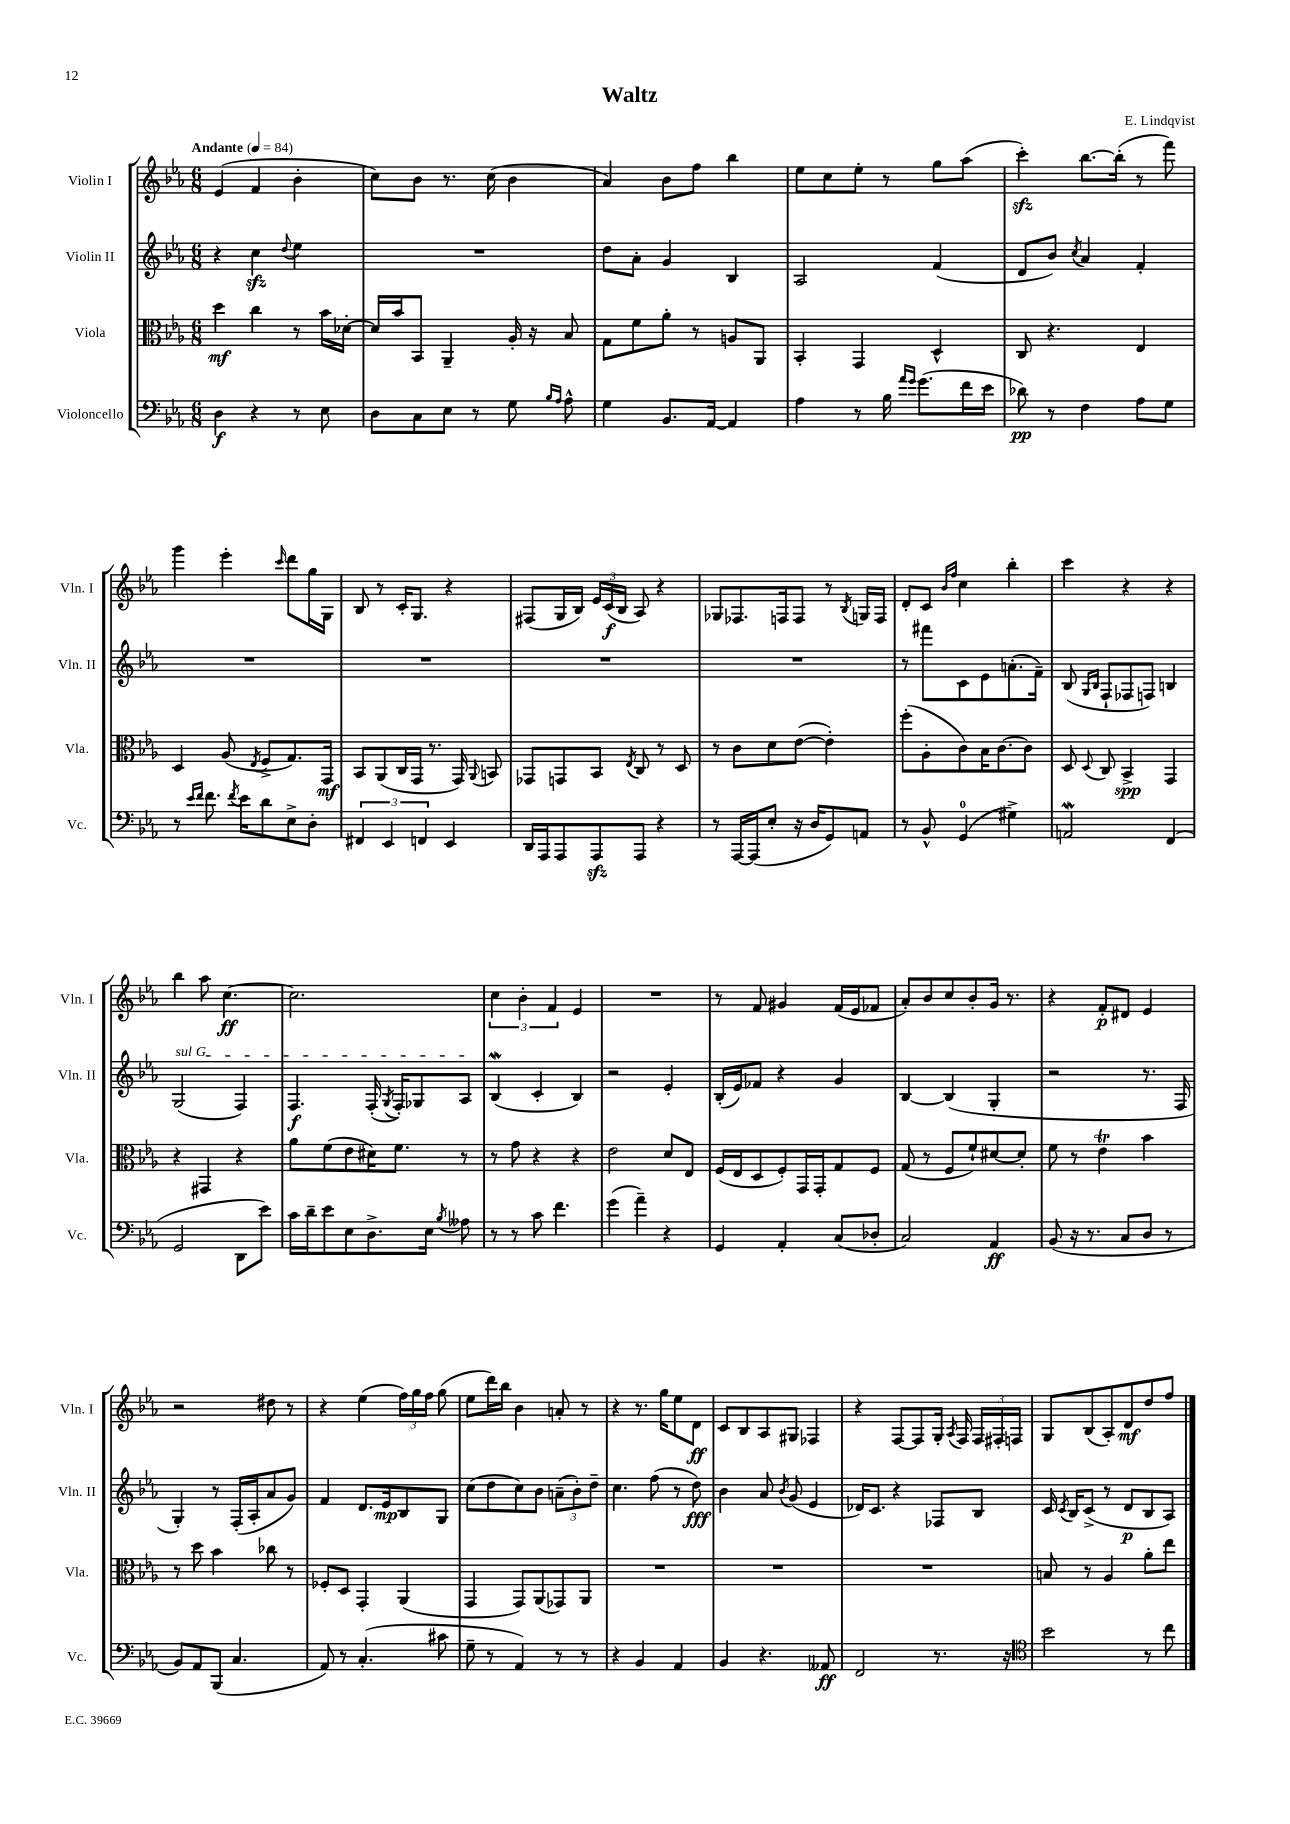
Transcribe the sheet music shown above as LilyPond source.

\header { title = "Waltz" composer = "E. Lindqvist" }
<<
\new StaffGroup <<
\new Staff = "s0" \with { instrumentName = "Violin I" shortInstrumentName = "Vln. I" } {
    \clef treble \key ees \major \numericTimeSignature \time 6/8 \tempo "Andante" 4 = 84
    \autoBeamOff ees'4( f'4 bes'4-. |
    c''8[) bes'8] r8. c''16( bes'4 |
    aes'4) bes'8[ f''8] bes''4 |
    ees''8[ c''8 ees''8]-. r8 g''8[ aes''8]( |
    c'''4-.\sfz) bes''8.[~ bes''16]-.( r8 f'''8) |
    g'''4 ees'''4-. \grace { c'''16 } d'''8[ g''16 g16] |
    bes8 r8 c'16[-. g8.] r4 |
    fis8[( g16 bes16]) \tuplet 3/2 { ees'16[ c'16\f( bes16] } aes8) r4 |
    ges8[ fes8. f16 f8] r8 \acciaccatura { bes8 } g16[ f16] |
    d'8[-. c'8] \grace { bes'16[ f''16] } c''4 bes''4-. |
    c'''4 r4 r4 |
    bes''4 aes''8 c''4.~\ff |
    c''2. |
    \tuplet 3/2 { c''4 bes'4-. f'4 } ees'4 |
    R2. |
    r8 f'8 gis'4 f'16[( ees'16 fes'8] |
    aes'8[-.) bes'8 c''8 bes'8-. g'16] r8. |
    r4 f'8[-.\p dis'8] ees'4 |
    r2 dis''8 r8 |
    r4 ees''4( \tuplet 3/2 { f''16[) g''16 f''16] } g''8( |
    ees''8[ d'''16) bes''16] bes'4 a'8-. r8 |
    r4 r8. g''16[ ees''8 d'8]\ff |
    c'8[ bes8 aes8 gis8] fes4 |
    r4 f8[~ f8 g16]-. \acciaccatura { aes8 } f16 \tuplet 3/2 { f16[ fis16-. f16] } |
    g8[ bes8( aes8-.) d'8\mf d''8 f''8] \bar "|." |
}
\new Staff = "s1" \with { instrumentName = "Violin II" shortInstrumentName = "Vln. II" } {
    \clef treble \key ees \major \numericTimeSignature \time 6/8
    \autoBeamOff r4 c''4\sfz \appoggiatura { d''8 } ees''4 |
    R2. |
    d''8[ aes'8]-. g'4 bes4 |
    aes2 f'4( |
    d'8[ bes'8]) \acciaccatura { c''8 } aes'4 f'4-. |
    R2. |
    R2. |
    R2. |
    R2. |
    r8 fis'''8[ c'8 ees'8 a'8.-.( f'16]--) |
    bes8( \grace { g16[ bes16] } f8[-! fes8 f8]) b4 |
    \once \override TextSpanner.bound-details.left.text = \markup { \italic "sul G" } g2\startTextSpan( f4) |
    f4.\f f16-.( \acciaccatura { g8 } f16[-.) ges8 aes8]\stopTextSpan |
    bes4\mordent( c'4-. bes4) |
    r2 ees'4-. |
    bes16[-.( ees'16) fes'8] r4 g'4 |
    bes4~ bes4( g4-. |
    r2 r8. f16 |
    g4-.) r8 f16[-.( aes16-. aes'8 g'8]) |
    f'4 d'8.[ ees'16\mp bes8 g8] |
    c''8[( d''8 c''8) bes'8] \tuplet 3/2 { a'8[--( bes'8-.) d''8]-- } |
    c''4. f''8( r8 d''8\fff) |
    bes'4 aes'8 \acciaccatura { bes'8 } g'8( ees'4 |
    des'16[) c'8.] r4 fes8[ bes8] |
    c'16 \acciaccatura { c'8 } bes16[ c'8]->( r8 d'8[\p bes8 aes8]) \bar "|." |
}
\new Staff = "s2" \with { instrumentName = "Viola" shortInstrumentName = "Vla." } {
    \clef alto \key ees \major \numericTimeSignature \time 6/8
    \autoBeamOff d''4\mf c''4 r8 bes'16[ des'16]~-. |
    des'16[ bes'16 bes,8] aes,4-- aes16-. r16 bes8 |
    g8[ f'8 aes'8]-. r8 a8[ aes,8] |
    bes,4-. g,4 d4-^ |
    c8 r4. ees4 |
    d4 aes8( \acciaccatura { ees8 } f8[-> g8.) g,16]\mf |
    bes,8[ aes,8( c16 g,16] r8. g,16) \appoggiatura { aes,8 } b,8 |
    ges,8[ g,8 bes,8] \acciaccatura { ees8 } c8 r8 d8 |
    r8 c'8[ d'8 ees'8]~( ees'4-.) |
    f''8[-.( aes8-. c'8) bes16 c'8.~ c'8] |
    d8 \appoggiatura { d8 } c8 bes,4->\spp g,4 |
    r4 gis,4 r4 |
    aes'8[ f'8( ees'8 dis'16) f'8.] r8 |
    r8 g'8 r4 r4 |
    ees'2 d'8[ ees8] |
    f16[( ees16 d8 f8-.) g,16 g,16-. g8 f8] |
    g8( r8 f8[ f'8-!) dis'8~ dis'8]-. |
    f'8 r8 ees'4\trill bes'4 |
    r8 d''8 bes'4 ces''8 r8 |
    fes8[-. d8] g,4-. aes,4( |
    g,4 g,8[) aes,8( ges,8) aes,8] |
    R2. |
    R2. |
    R2. |
    b8 r8 aes4 aes'8[-. ees''8] \bar "|." |
}
\new Staff = "s3" \with { instrumentName = "Violoncello" shortInstrumentName = "Vc." } {
    \clef bass \key ees \major \numericTimeSignature \time 6/8
    \autoBeamOff d4\f r4 r8 ees8 |
    d8[ c8 ees8] r8 g8 \grace { bes16[ aes16] } aes8-^ |
    g4 bes,8.[ aes,16]~ aes,4 |
    aes4 r8 bes16 \grace { aes'16[ g'16] } g'8.[( f'16 ees'16] |
    des'8\pp) r8 f4 aes8[ g8] |
    r8 \grace { ees'16[ f'16] } f'8. \acciaccatura { f'8 } ees'16[ d'8 ees8-> d8]-. |
    \tuplet 3/2 { fis,4 ees,4 f,4 } ees,4 |
    d,16[ aes,,16 aes,,8 aes,,8\sfz aes,,8] r4 |
    r8 aes,,16[~ aes,,16( ees8]-. r16 d16[ g,8) a,8] |
    r8 bes,8-^ g,4-0( gis4->) |
    a,2\mordent f,4( |
    g,2 d,8[ ees'8]) |
    c'16[ d'16-- ees'8 ees8 d8.-> ees16] \acciaccatura { bes8 } aeses8 |
    r8 r8 c'8 f'4. |
    g'4( aes'4--) r4 |
    g,4 aes,4-. c8[( des8]-. |
    c2) aes,4\ff |
    bes,8( r16 r8. c8[ d8] r8 |
    bes,8[) aes,8 bes,,8]( c4. |
    aes,8) r8 c4.-.( cis'8 |
    g8-- r8 aes,4) r8 r8 |
    r4 bes,4 aes,4 |
    bes,4 r4. aeses,8\ff |
    f,2 r8. r16 |
    \clef tenor bes'2 r8 c''8 \bar "|." |
}
>>
>>
\layout { \context { \Score \remove "Bar_number_engraver" } }
